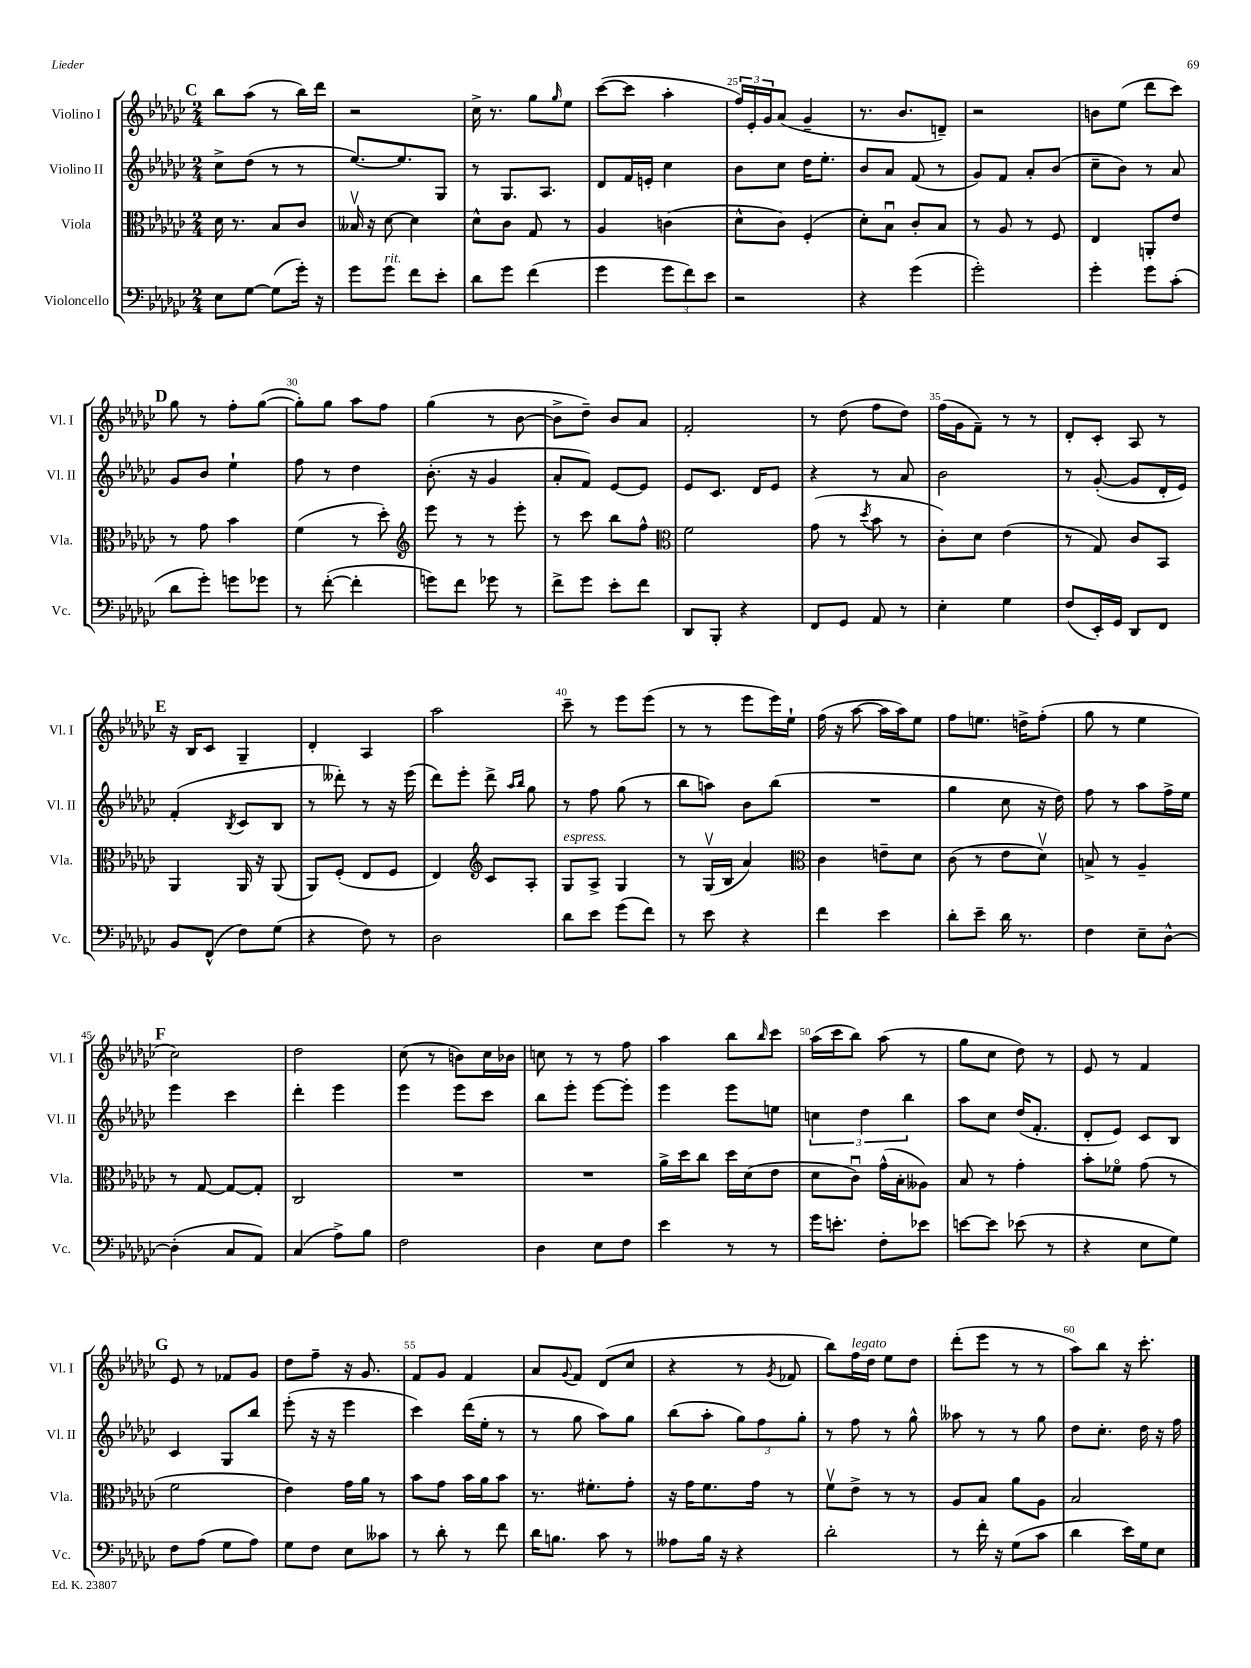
<<
\new StaffGroup <<
\new Staff = "s0" \with { instrumentName = "Violino I" shortInstrumentName = "Vl. I" } {
    \clef treble \key ges \major \numericTimeSignature \time 2/4
    \mark \markup { \bold "C" } bes''8 aes''8( r8 bes''16) des'''16 |
    r2 |
    ces''16-> r8. ges''8 \grace { ges''16 } ees''8 |
    ces'''8~( ces'''8 aes''4-. |
    \tuplet 3/2 { f''16) ees'16-. ges'16 } aes'8( ges'4-- |
    r8. bes'8. d'8--) |
    r2 |
    b'8 ees''8( des'''8 ces'''8) |
    \mark \markup { \bold "D" } ges''8 r8 f''8-. ges''8~( |
    ges''8-.) ges''8 aes''8 f''8 |
    ges''4( r8 bes'8~ |
    bes'8-> des''8--) bes'8 aes'8 |
    f'2-. |
    r8 des''8( f''8 des''8) |
    f''16( ges'16 f'8--) r8 r8 |
    des'8-. ces'8-. aes8 r8 |
    \mark \markup { \bold "E" } r16 bes16 ces'8 ges4-- |
    des'4-. aes4 |
    aes''2 |
    ces'''8-- r8 ees'''8 ees'''8( |
    r8 r8 ees'''8 ees'''16) ees''16-! |
    f''16( r16 aes''8~ aes''16 aes''16) ees''8 |
    f''8 e''8. d''16-> f''8-.( |
    ges''8 r8 ees''4 |
    \mark \markup { \bold "F" } ces''2) |
    des''2 |
    ces''8( r8 b'8) ces''16 bes'16 |
    c''8 r8 r8 f''8 |
    aes''4 bes''8 \grace { bes''16 } ces'''8 |
    aes''16( ces'''16 bes''8) aes''8( r8 |
    ges''8 ces''8 des''8) r8 |
    ees'8 r8 f'4 |
    \mark \markup { \bold "G" } ees'8 r8 fes'8 ges'8 |
    des''8 f''8-- r16 ges'8. |
    f'8 ges'8 f'4 |
    aes'8 \appoggiatura { ges'8 } f'8 des'8( ces''8 |
    r4 r8 \acciaccatura { ges'8 } fes'8 |
    bes''8) f''16^\markup { \italic "legato" } des''16 ees''8 des''8 |
    des'''8-.( ees'''8 r8 r8 |
    aes''8) bes''8 r16 ces'''8.-. \bar "|." |
}
\new Staff = "s1" \with { instrumentName = "Violino II" shortInstrumentName = "Vl. II" } {
    \clef treble \key ges \major \numericTimeSignature \time 2/4
    \mark \markup { \bold "C" } ces''8-> des''8( r8 r8 |
    ees''8.~) ees''8. ges8 |
    r8 ges8. aes8. |
    des'8 f'16 e'16-. ces''4 |
    bes'8 ces''8 des''16 ees''8.-. |
    bes'8 aes'8 f'8( r8 |
    ges'8) f'8 aes'8-. bes'8( |
    ces''8-- bes'8) r8 aes'8 |
    \mark \markup { \bold "D" } ges'8 bes'8 ees''4-! |
    f''8 r8 des''4 |
    bes'8.-.( r16 ges'4 |
    aes'8-. f'8) ees'8~ ees'8 |
    ees'8 ces'8. des'16 ees'8 |
    r4 r8 aes'8 |
    bes'2 |
    r8 ges'8~-.( ges'8 des'16-. ees'16) |
    \mark \markup { \bold "E" } f'4-.( \acciaccatura { bes8 } ces'8 bes8 |
    r8 deses'''8-.) r8 r16 ees'''16( |
    des'''8) ees'''8-. des'''8-> \grace { aes''16 bes''16 } ges''8 |
    r8 f''8 ges''8( r8 |
    bes''8 a''8) bes'8 bes''8( |
    R2 |
    ges''4 ces''8 r16 des''16) |
    f''8 r8 aes''8 f''16-> ees''16 |
    \mark \markup { \bold "F" } ees'''4 ces'''4 |
    des'''4-. ees'''4 |
    ees'''4 ees'''8 ces'''8 |
    bes''8 ees'''8-. ees'''8~ ees'''8-. |
    ees'''4 ees'''8 e''8 |
    \tuplet 3/2 { c''4 des''4 bes''4 } |
    aes''8 ces''8 des''16( f'8.-. |
    des'8-. ees'8) ces'8 bes8 |
    \mark \markup { \bold "G" } ces'4 ges8 bes''8 |
    ees'''8-.( r16 r16 ees'''4 |
    ces'''4) des'''16( ees''16-. r8 |
    r8 ges''8 aes''8) ges''8 |
    bes''8( aes''8-. \tuplet 3/2 { ges''8) f''8 ges''8-. } |
    r8 f''8 r8 ges''8-^ |
    aeses''8 r8 r8 ges''8 |
    des''8 ces''8.-. des''16 r16 f''16 \bar "|." |
}
\new Staff = "s2" \with { instrumentName = "Viola" shortInstrumentName = "Vla." } {
    \clef alto \key ges \major \numericTimeSignature \time 2/4
    \mark \markup { \bold "C" } des'16 r8. bes8 ces'8 |
    beses16\upbow r16 des'8~ des'4 |
    des'8-^ ces'8 ges8 r8 |
    aes4 c'4( |
    des'8-^ ces'8) f4-.( |
    des'8-.) bes8\downbow ces'8-. bes8 |
    r8 aes8 r8 f8 |
    ees4 a,8-. ees'8 |
    \mark \markup { \bold "D" } r8 ges'8 bes'4 |
    f'4( r8 des''8-.) |
    \clef treble ees'''8 r8 r8 ees'''8-. |
    r8 ces'''8 bes''8 f''8-^ |
    \clef alto f'2 |
    ges'8( r8 \acciaccatura { des''8 } bes'8 r8 |
    ces'8-.) des'8 ees'4( |
    r8 ges8) ces'8 bes,8 |
    \mark \markup { \bold "E" } aes,4 aes,16 r16 aes,8( |
    aes,8) f8-.( ees8 f8 |
    ees4) \clef treble ces'8 aes8-. |
    ges8^\markup { \italic "espress." } aes8-> ges4 |
    r8 ges16\upbow( bes16 aes'4) |
    \clef alto ces'4 e'8-- des'8 |
    ces'8( r8 ees'8 des'8\upbow) |
    b8-> r8 aes4-- |
    \mark \markup { \bold "F" } r8 ges8~ ges8~ ges8-. |
    ces2 |
    R2 |
    R2 |
    aes'16-> des''16 ces''8 des''16 des'16( ees'8 |
    des'8 ces'8\downbow) ges'16-^( bes16-. aeses8) |
    bes8 r8 ges'4-. |
    bes'8-. fes'8\flageolet ges'8( r8 |
    \mark \markup { \bold "G" } f'2 |
    ees'4) ges'16 aes'16 r8 |
    bes'8 ges'8 bes'16 aes'16 bes'8 |
    r8. fis'8.-. ges'8-. |
    r16 ges'16 f'8. ges'16 r8 |
    f'8\upbow ees'8-> r8 r8 |
    aes8 bes8 aes'8 aes8 |
    bes2 \bar "|." |
}
\new Staff = "s3" \with { instrumentName = "Violoncello" shortInstrumentName = "Vc." } {
    \clef bass \key ges \major \numericTimeSignature \time 2/4
    \mark \markup { \bold "C" } ees8 ges8~ ges8( ges'16-.) r16 |
    ges'8 ges'8^\markup { \italic "rit." } f'8 ees'8-. |
    des'8 ges'8 f'4( |
    ges'4 \tuplet 3/2 { ges'8 f'8) ees'8 } |
    r2 |
    r4 ges'4( |
    ges'2-.) |
    ges'4-. ges'8 ces'8-.( |
    \mark \markup { \bold "D" } des'8 ges'8-.) g'8 ges'8 |
    r8 f'8~-.( f'4-. |
    g'8) f'8 ges'8 r8 |
    f'8-> ges'8 ees'8-. f'8 |
    des,8 bes,,8-. r4 |
    f,8 ges,8 aes,8 r8 |
    ees4-. ges4 |
    f8( ees,16-.) ges,16 des,8 f,8 |
    \mark \markup { \bold "E" } bes,8 f,8-^( f8) ges8( |
    r4 f8) r8 |
    des2 |
    des'8 ees'8 ges'8( f'8) |
    r8 ees'8 r4 |
    f'4 ees'4 |
    des'8-. ees'8-- des'16 r8. |
    f4 ees8-- des8~-^ |
    \mark \markup { \bold "F" } des4-.( ces8 aes,8) |
    ces4( aes8->) bes8 |
    f2 |
    des4 ees8 f8 |
    ees'4 r8 r8 |
    ges'16 e'8.-. f8-. ees'8 |
    e'8~ e'8 ees'8( r8 |
    r4 ees8 ges8) |
    \mark \markup { \bold "G" } f8 aes8( ges8 aes8) |
    ges8 f8 ees8 ceses'8 |
    r8 des'8-. r8 f'8 |
    des'16 b8. ces'8 r8 |
    aeses8 bes16 r16 r4 |
    des'2-. |
    r8 f'16-. r16 ges8( ces'8 |
    des'4 ees'16) ges16 ees8 \bar "|." |
}
>>
>>
\layout { \context { \Score currentBarNumber = #21 \override BarNumber.break-visibility = ##(#f #t #t) barNumberVisibility = #(every-nth-bar-number-visible 5) } }
